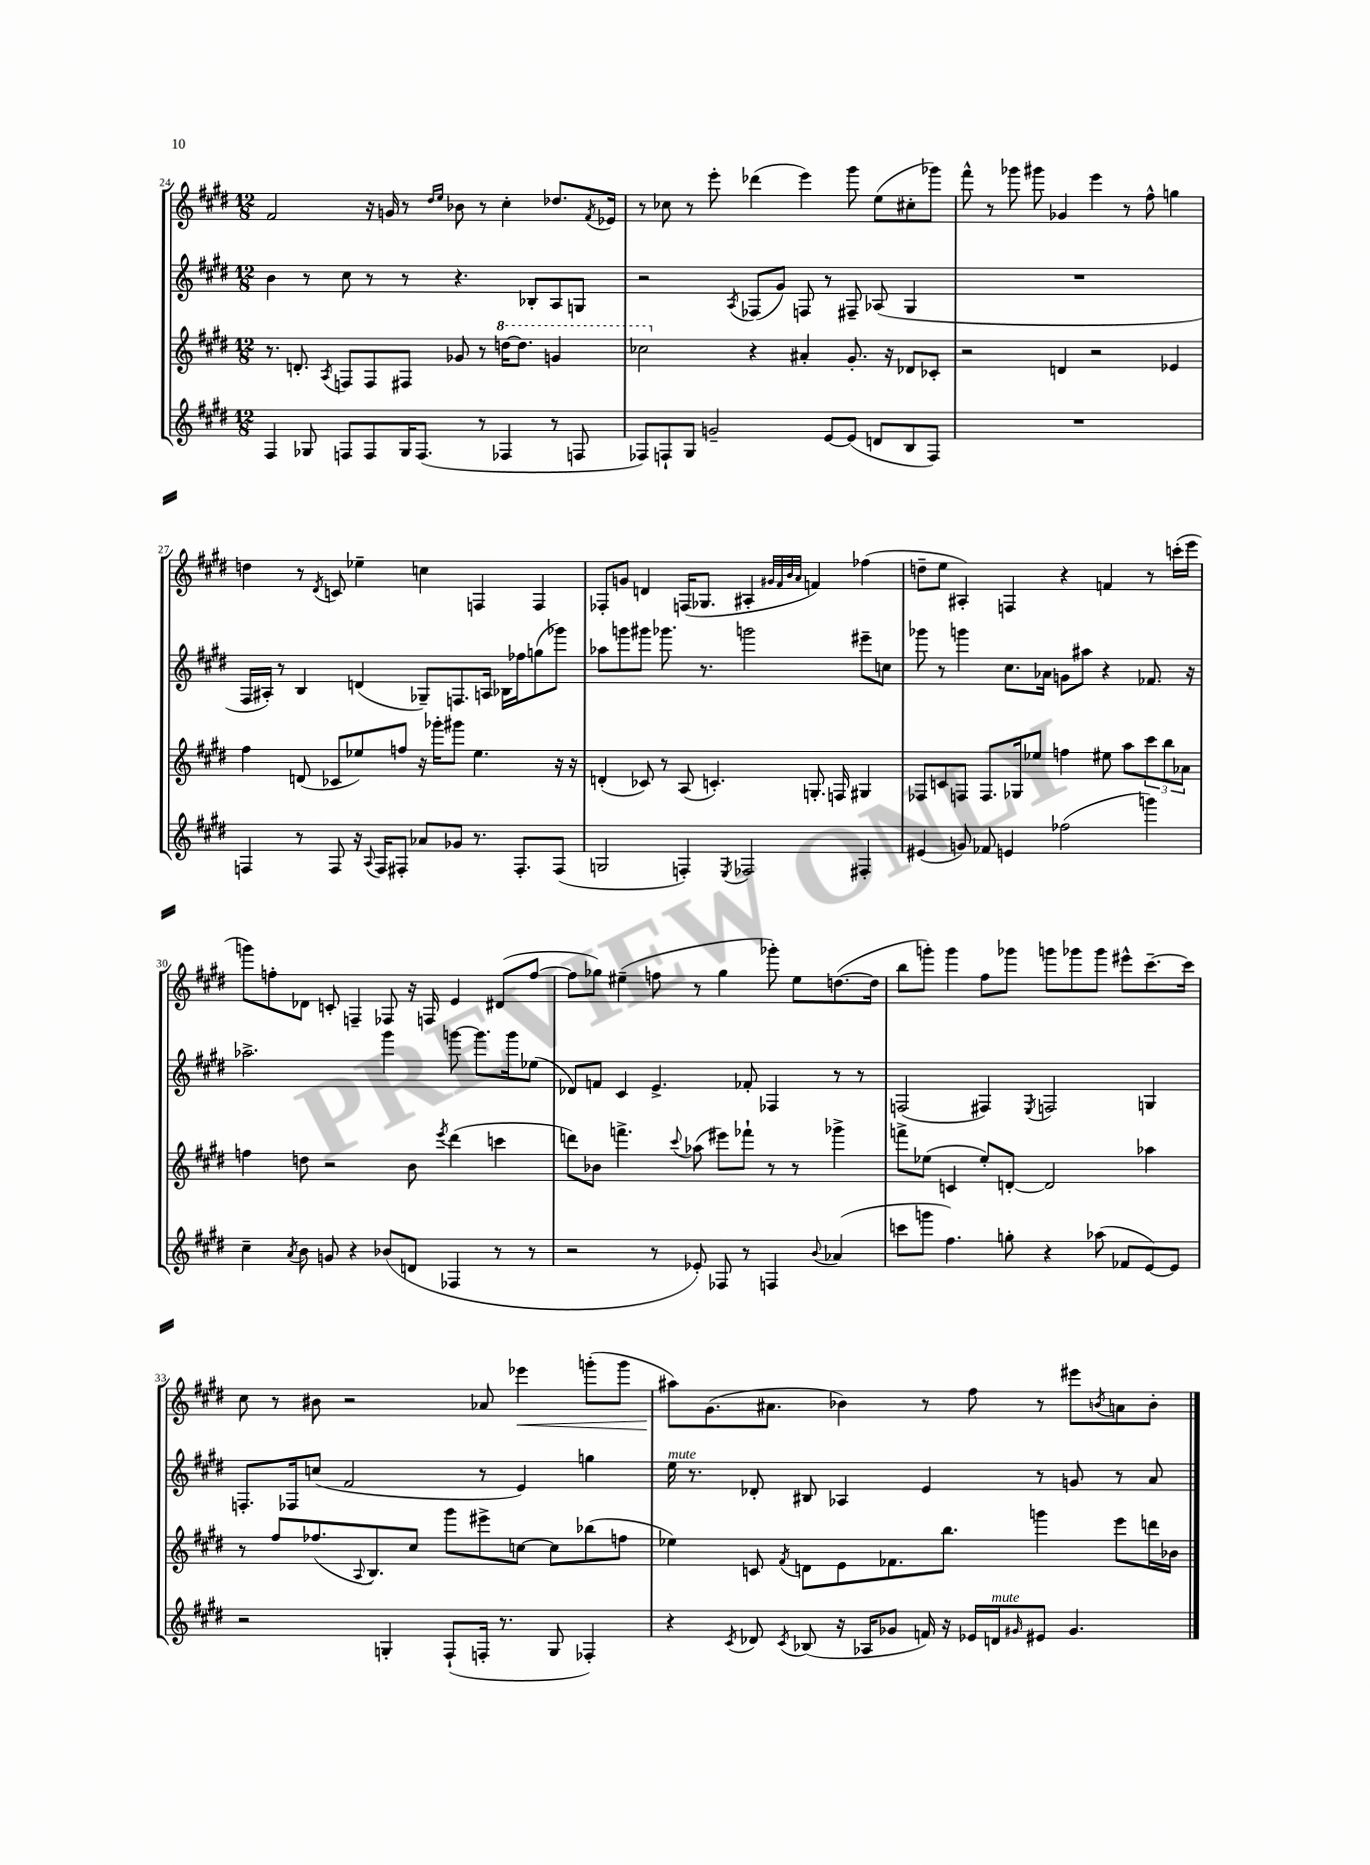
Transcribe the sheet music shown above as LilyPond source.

<<
\new StaffGroup <<
\new Staff = "s0" {
    \clef treble \key e \major \numericTimeSignature \time 12/8
    fis'2 r16 g'16 r8 \grace { dis''16 e''16 } bes'8 r8 cis''4-. des''8. \acciaccatura { fis'8 } ees'16 |
    r8 ces''8 r8 e'''8-. des'''4( e'''4) gis'''8 e''8( cis''8-. ges'''8) |
    fis'''8-^ r8 ges'''8 gis'''8 ges'4 e'''4 r8 fis''8-^ g''4 |
    d''4 r8 \acciaccatura { dis'8 } c'8 ees''4-- c''4 f4 f4 |
    fes8-. g'8 d'4 f16( ges8. ais4-. \grace { gis'32 fis'32 b'32 a'32 } f'4) fes''4( |
    d''8-- e''8 ais4-.) f4 r4 f'4 r8 c'''16-.( e'''16 |
    g'''8) f''8-. des'8 c'8-. f4-- fes8 r16 f16 e'4 dis'8( f''8~ |
    f''8 ges''8) eis''4--( f''8 r8 ges''4 ges'''8-.) eis''8 d''8.~( d''16 |
    b''8 g'''8-.) g'''4 fis''8 ges'''8 g'''8 ges'''8 ges'''8 eis'''8-^ cis'''8.~-- cis'''16 |
    cis''8 r8 bis'8 r2 aes'8 ees'''4\< g'''8-.( g'''8 |
    ais''8\!) gis'8.( ais'8. bes'4) r8 fis''8 r8 eis'''8 \acciaccatura { b'8 } a'8 b'8-. \bar "|." |
}
\new Staff = "s1" {
    \clef treble \key e \major \numericTimeSignature \time 12/8
    b'4 r8 cis''8 r8 r8 r4. bes8-. a8 g8 |
    r2 \acciaccatura { a8 } fes8( gis'8) f8 r8 fis8-- aes8( gis4 |
    R1. |
    fis16 ais16-.) r8 b4 d'4( ges8--) f8. a16 bes16 fes''16 g''8( ges'''8) |
    aes''8 g'''8 gis'''8 ges'''8. r8. g'''2 eis'''8-- c''8 |
    ges'''8 r8 g'''4 cis''8. aes'16 g'8 ais''8 r4 fes'8. r16 |
    aes''2.-> gis'''4 g'''8~ g'''8. g'''16 ees''8( |
    des'8) f'8 cis'4 e'4.-> fes'8-. fes4 r8 r8 |
    f2( fis4) \acciaccatura { e8 } f2 g4 |
    f8.-. fes16 c''8( fis'2 r8 e'4) g''4 |
    e''16^\markup { \italic "mute" } r8. des'8-. bis8 aes4 e'4 r8 g'8 r8 a'8 \bar "|." |
}
\new Staff = "s2" {
    \clef treble \key e \major \numericTimeSignature \time 12/8
    r8. d'8.-. \acciaccatura { a8 } f8 f8 fis8 ges'8 r8 \ottava #1 d'''16~ d'''8. g''4 |
    ces'''2 \ottava #0 r4 ais'4-. gis'8.-. r16 des'8 ces'8-. |
    r2 d'4 r2 ees'4 |
    fis''4 d'8( ces'8 ees''8) f''8 r16 ges'''16-. gis'''8 ees''4. r16 r16 |
    d'4-.( ces'8) r8 a8( c'4.-.) g8.-. f16 gis4 |
    fes8 c'8 f8 f8. ges16 ees''8 f''4 eis''8 a''8 \tuplet 3/2 { cis'''8 b''8 aes'8 } |
    f''4 d''8 r2 b'8 \acciaccatura { e'''8 } dis'''4( c'''4 |
    d'''8) bes'8 f'''4.-> \appoggiatura { cis'''8 } aes''8( eis'''8) fes'''8-! r8 r8 ges'''4-> |
    f'''8-> ees''8( c'4 ees''8-.) d'8~-. d'2 aes''4 |
    r8 fis''8 fes''8.( \appoggiatura { a8 } b8.) cis''8 gis'''8 eis'''8-> c''8~ c''8 bes''8( f''8 |
    ees''4) c'8 \acciaccatura { fis'8 } d'8 e'8 fes'8. b''8. g'''4 e'''8 d'''16 bes'16 \bar "|." |
}
\new Staff = "s3" {
    \clef treble \key e \major \numericTimeSignature \time 12/8
    fis4 ges8 f8 f8 ges16 f8.( r8 fes4 r8 f8 |
    fes8) f8-! gis8 g'2-- e'8~ e'8( d'8 b8 f8) |
    R1. |
    f4 r8 f8 r16 \appoggiatura { a8 } f16 fis8-. aes'8 ges'8 r8. fis8.-. fis8( |
    g2 f4-.) \acciaccatura { e8 } fes2 fis4-. |
    eis'4( g'8) fes'8 e'4 fes''2( g'''4) |
    cis''4-- \acciaccatura { a'8 } b'8 g'8 r4 bes'8( d'8 fes4 r8 r8 |
    r2 r8 ees'8-.) fes8 r8 f4 \appoggiatura { b'8 } aes'4( |
    c'''8 g'''8 fis''4.) g''8-. r4 aes''8( fes'8 e'8~) e'8 |
    r2 g4-. fis8-!( f16-. r8. g8 fes4-.) |
    r4 \acciaccatura { cis'8 } des'8 \acciaccatura { cis'8 } bes8( r16 aes16 ges'8 f'16) r16 ees'16 d'16^\markup { \italic "mute" } \grace { gis'16 } eis'8 gis'4. \bar "|." |
}
>>
>>
\layout { \context { \Score currentBarNumber = #24 } }
